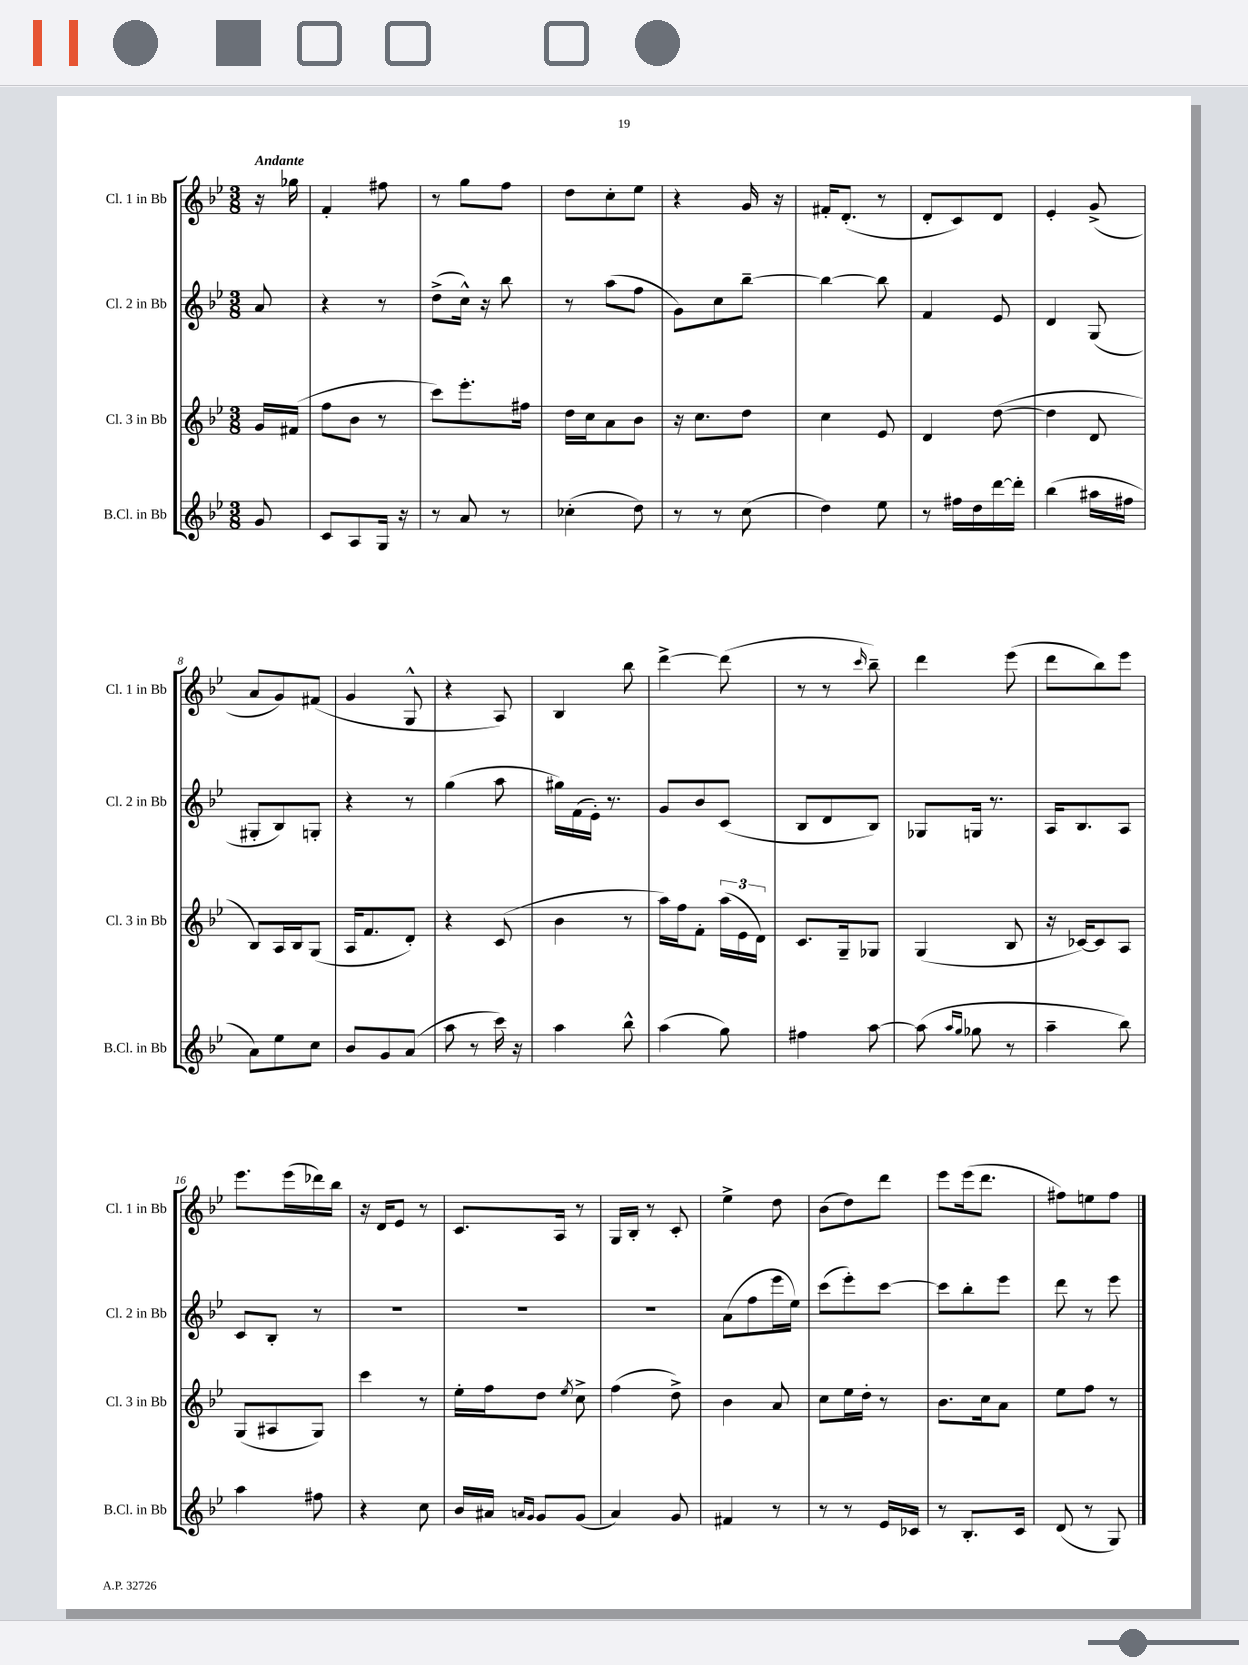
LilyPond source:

<<
\new StaffGroup <<
\new Staff = "s0" \with { instrumentName = "Cl. 1 in Bb" shortInstrumentName = "Cl. 1 in Bb" } {
    \clef treble \key bes \major \numericTimeSignature \time 3/8 \partial 8 \tempo "Andante"
    \autoBeamOff r16 ges''16 |
    f'4-. fis''8 |
    r8 g''8[ f''8] |
    d''8[ c''8-. ees''8] |
    r4 g'16 r16 |
    fis'16[-. d'8.]-.( r8 |
    d'8[-. c'8) d'8] |
    ees'4-. g'8->( |
    a'8[ g'8) fis'8]( |
    g'4 g8-^ |
    r4 a8) |
    bes4 bes''8 |
    d'''4~-> d'''8( |
    r8 r8 \grace { c'''16 } bes''8--) |
    d'''4 ees'''8( |
    d'''8[ bes''8) ees'''8] |
    ees'''8.[ ees'''16( des'''16) bes''16] |
    r16 d'16[ ees'8] r8 |
    c'8.[ a16] r8 |
    g16[ bes16]-. r8 c'8-. |
    ees''4-> d''8 |
    bes'8[( d''8) d'''8] |
    ees'''8[ ees'''16( d'''8.] |
    fis''8[) e''8 fis''8] \bar "|." |
}
\new Staff = "s1" \with { instrumentName = "Cl. 2 in Bb" shortInstrumentName = "Cl. 2 in Bb" } {
    \clef treble \key bes \major \numericTimeSignature \time 3/8 \partial 8
    \autoBeamOff a'8 |
    r4 r8 |
    d''8[->( c''16]-^) r16 bes''8 |
    r8 a''8[( f''8] |
    g'8[) c''8 bes''8]~-- |
    bes''4~ bes''8 |
    f'4 ees'8 |
    d'4 g8( |
    gis8[-. bes8) g8]-. |
    r4 r8 |
    g''4( a''8 |
    gis''16[) f'16( ees'16]-.) r8. |
    g'8[ bes'8 c'8]( |
    bes8[ d'8 bes8]) |
    ges8[ g16] r8. |
    a16[ bes8. a8] |
    c'8[ bes8]-. r8 |
    R4. |
    R4. |
    R4. |
    a'8[( f''8 ees'''16 ees''16]) |
    c'''8[( ees'''8-.) c'''8]~ |
    c'''8[ bes''8-. ees'''8] |
    d'''8 r8 ees'''8 \bar "|." |
}
\new Staff = "s2" \with { instrumentName = "Cl. 3 in Bb" shortInstrumentName = "Cl. 3 in Bb" } {
    \clef treble \key bes \major \numericTimeSignature \time 3/8 \partial 8
    \autoBeamOff g'16[ fis'16]( |
    f''8[ bes'8] r8 |
    c'''8[) ees'''8.-. fis''16] |
    d''16[ c''16 a'8 bes'8] |
    r16 c''8.[ d''8] |
    c''4 ees'8 |
    d'4 d''8~( |
    d''4 d'8 |
    bes8[) a16 bes16 g8]( |
    a16[ f'8. d'8]-.) |
    r4 c'8( |
    bes'4 r8 |
    a''16[) f''16 f'8]-. \tuplet 3/2 { a''16[( ees'16 d'16]) } |
    c'8.[ g16-- ges8] |
    g4( bes8 |
    r16 ces'16[~) ces'8 a8] |
    g8[( ais8 g8]) |
    c'''4 r8 |
    ees''16[-. f''16 d''8] \acciaccatura { ees''8 } c''8-> |
    f''4( d''8->) |
    bes'4 a'8 |
    c''8[ ees''16 d''16]-. r8 |
    bes'8.[ c''16 a'8] |
    ees''8[ f''8] r8 \bar "|." |
}
\new Staff = "s3" \with { instrumentName = "B.Cl. in Bb" shortInstrumentName = "B.Cl. in Bb" } {
    \clef treble \key bes \major \numericTimeSignature \time 3/8 \partial 8
    \autoBeamOff g'8 |
    c'8[ a8 g16] r16 |
    r8 a'8 r8 |
    ces''4-.( d''8) |
    r8 r8 c''8( |
    d''4) ees''8 |
    r8 fis''16[ d''16 d'''16~ d'''16]-. |
    bes''4( ais''16[ fis''16] |
    a'8[) ees''8 c''8] |
    bes'8[ g'8 a'8]( |
    a''8 r8 c'''16) r16 |
    a''4 bes''8-^ |
    a''4( g''8) |
    fis''4 a''8~ |
    a''8( \grace { a''16[ g''16] } ges''8 r8 |
    a''4-- bes''8) |
    a''4 fis''8 |
    r4 c''8 |
    bes'16[ ais'16] \grace { a'16[ g'16] } g'8[ g'8]( |
    a'4) g'8 |
    fis'4 r8 |
    r8 r8 ees'16[ ces'16] |
    r8 bes8.[-. c'16] |
    d'8( r8 g8) \bar "|." |
}
>>
>>
